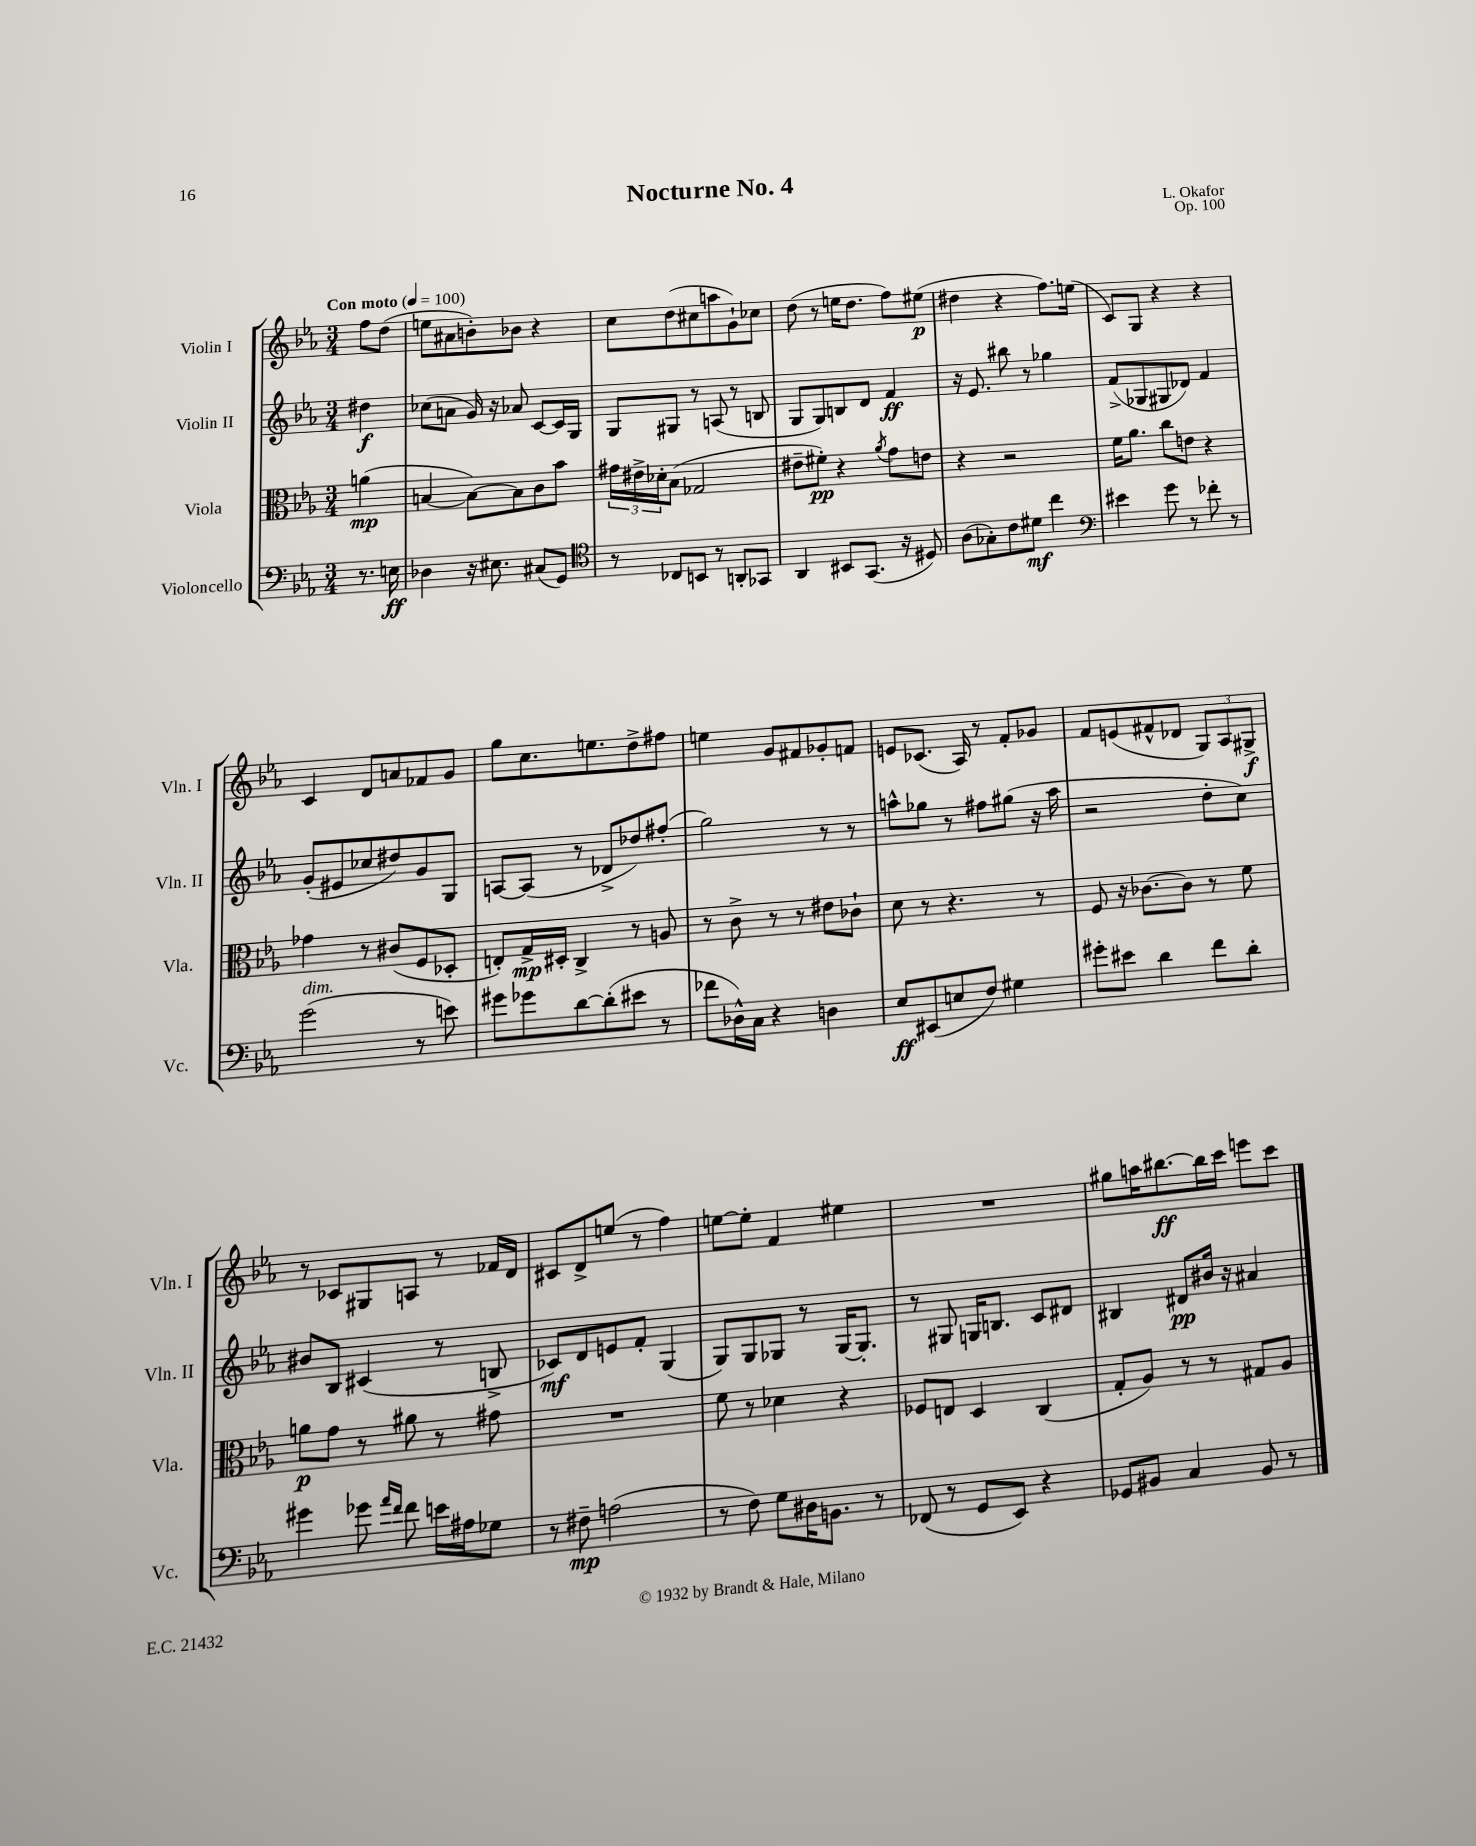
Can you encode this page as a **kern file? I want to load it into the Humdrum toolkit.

**kern	**kern	**kern	**kern
*staff4	*staff3	*staff2	*staff1
*clefF4	*clefC3	*clefG2	*clefG2
*k[b-e-a-]	*k[b-e-a-]	*k[b-e-a-]	*k[b-e-a-]
*M3/4	*M3/4	*M3/4	*M3/4
*MM100	*MM100	*MM100	*MM100
8.r	(4a	4dd#	8ff
.	.	.	(8dd
16E	.	.	.
=	=	=	=
4D-	[4B	(8cc-	8ee
.	.	8a	8a#
16r	8B_)	16g)	8b')
8.E#	.	16r	.
.	8B]	8a-	8b-
(8C#	8c	[8c	4r
8GG)	8b-	16c]	.
.	.	16G	.
=	=	=	=
*clefC4	*	*	*
8r	24g#	8G	8cc
.	24e#^	.	.
.	24d-'	.	.
8C-	(8B-	8G#	(8dd
8BB	2G-	8r	8cc#
8r	.	(8A	8aa
8AA'	.	8r	8g`)
8GG-	.	8B	8cc-
=	=	=	=
4AA-	8e#~	8G	(8dd
.	8f#')	8G)	8r
8BB#	4r	8B	16ee
.	.	.	8.dd
(8.GG	.	8d	.
.	8qa-	.	.
.	8g	4f	8ff)
16r	.	.	.
8D#)	8e	.	(8ee#
=	=	=	=
(8A-	4r	16r	4dd#
.	.	8.e-	.
8G-')	.	.	.
8c	2r	8bb#	4r
8d#	.	8r	.
4cc	.	4gg-	8.ff)
.	.	.	(16ee
=	=	=	=
*clefF4	*	*	*
4e#	16f	(8f^	8c)
.	8.a-	.	.
.	.	8G-	8G
8g	8cc	8G#	4r
8r	8e	8d-)	.
8f-'	4r	4f	4r
8r	.	.	.
=	=	=	=
(2g	4g-	(8g'	4c
.	.	8e#	.
.	8r	8cc-	8d
.	(8c#	8dd#)	8a
8r	8F	8g	8f-
8e)	8D-'	8G	8g
=	=	=	=
8g#	8E')	[8A	8gg
8g-	16G^	(8A]	8.cc
.	16D#'	.	.
[8d	4C^	8r	.
.	.	.	8.ee
(8d']	.	8d-^	.
8e#	8r	8dd-)	8dd^
8r	8A	(8ff#'	8ff#
=	=	=	=
8f-	8r	2gg)	4ee
16D-^^)	8c^	.	.
16C	.	.	.
4r	8r	.	8g
.	8r	.	8f#
4D	8e#	8r	8g-'
.	8c-`	8r	8f
=	=	=	=
8E-	8d	8aa^^	8e
(8EE#	8r	8gg-	(8.c-
8E	4.r	8r	.
.	.	.	16A-)
8F)	.	8ff#	8r
4G#	.	(8gg#	8f'
.	8r	16r	8g-
.	.	16aa	.
=	=	=	=
8g#'	8F	2r	8f
8e#	16r	.	(8e
.	[8.c-	.	.
4d	.	.	8f#^^
.	8c-]	.	8d-
8f	8r	8dd'	12G)
.	.	.	12A-
8d'	8f	8cc)	.
.	.	.	12G#^
=	=	=	=
4g#	8a	8b#	8r
.	8g	8B-	8c-
8g-	8r	(4c#	8G#
16qqa-	.	.	.
16qqf	.	.	.
8f	8a#	.	8A
16e	8r	8r	8r
16A#	.	.	.
8G-	8g#	8B^	16f-
.	.	.	16d
=	=	=	=
8r	2.r	8c-)	8c#
8F#~	.	8d	8d^
(2A	.	8e	(8ee
.	.	8f'	8r
.	.	(4G	4ff)
=	=	=	=
8r	8f	8G)	[8ee
8F)	8r	8G	8ee']
8G	4d-	8G-	4f
16D#	.	8r	.
8.BB	.	.	.
.	4r	[16G-	4ee#
.	.	8.G-']	.
8r	.	.	.
=	=	=	=
(8FF-	8F-	8r	2.r
8r	8E	8G#	.
8GG	4D	16G	.
.	.	8.B	.
8EE-)	.	.	.
4r	(4C	8c	.
.	.	8d#	.
=	=	=	=
8GG-	8G'	4B#	8gg#
8BB#	8A-)	.	16aa
.	.	.	[8.bb#
4C	8r	8d#	.
.	8r	16b#	16bb#]
.	.	16r	16ccc
8BB#	8G#	4a#	8eee
8r	8A-	.	8ccc
==	==	==	==
*-	*-	*-	*-
